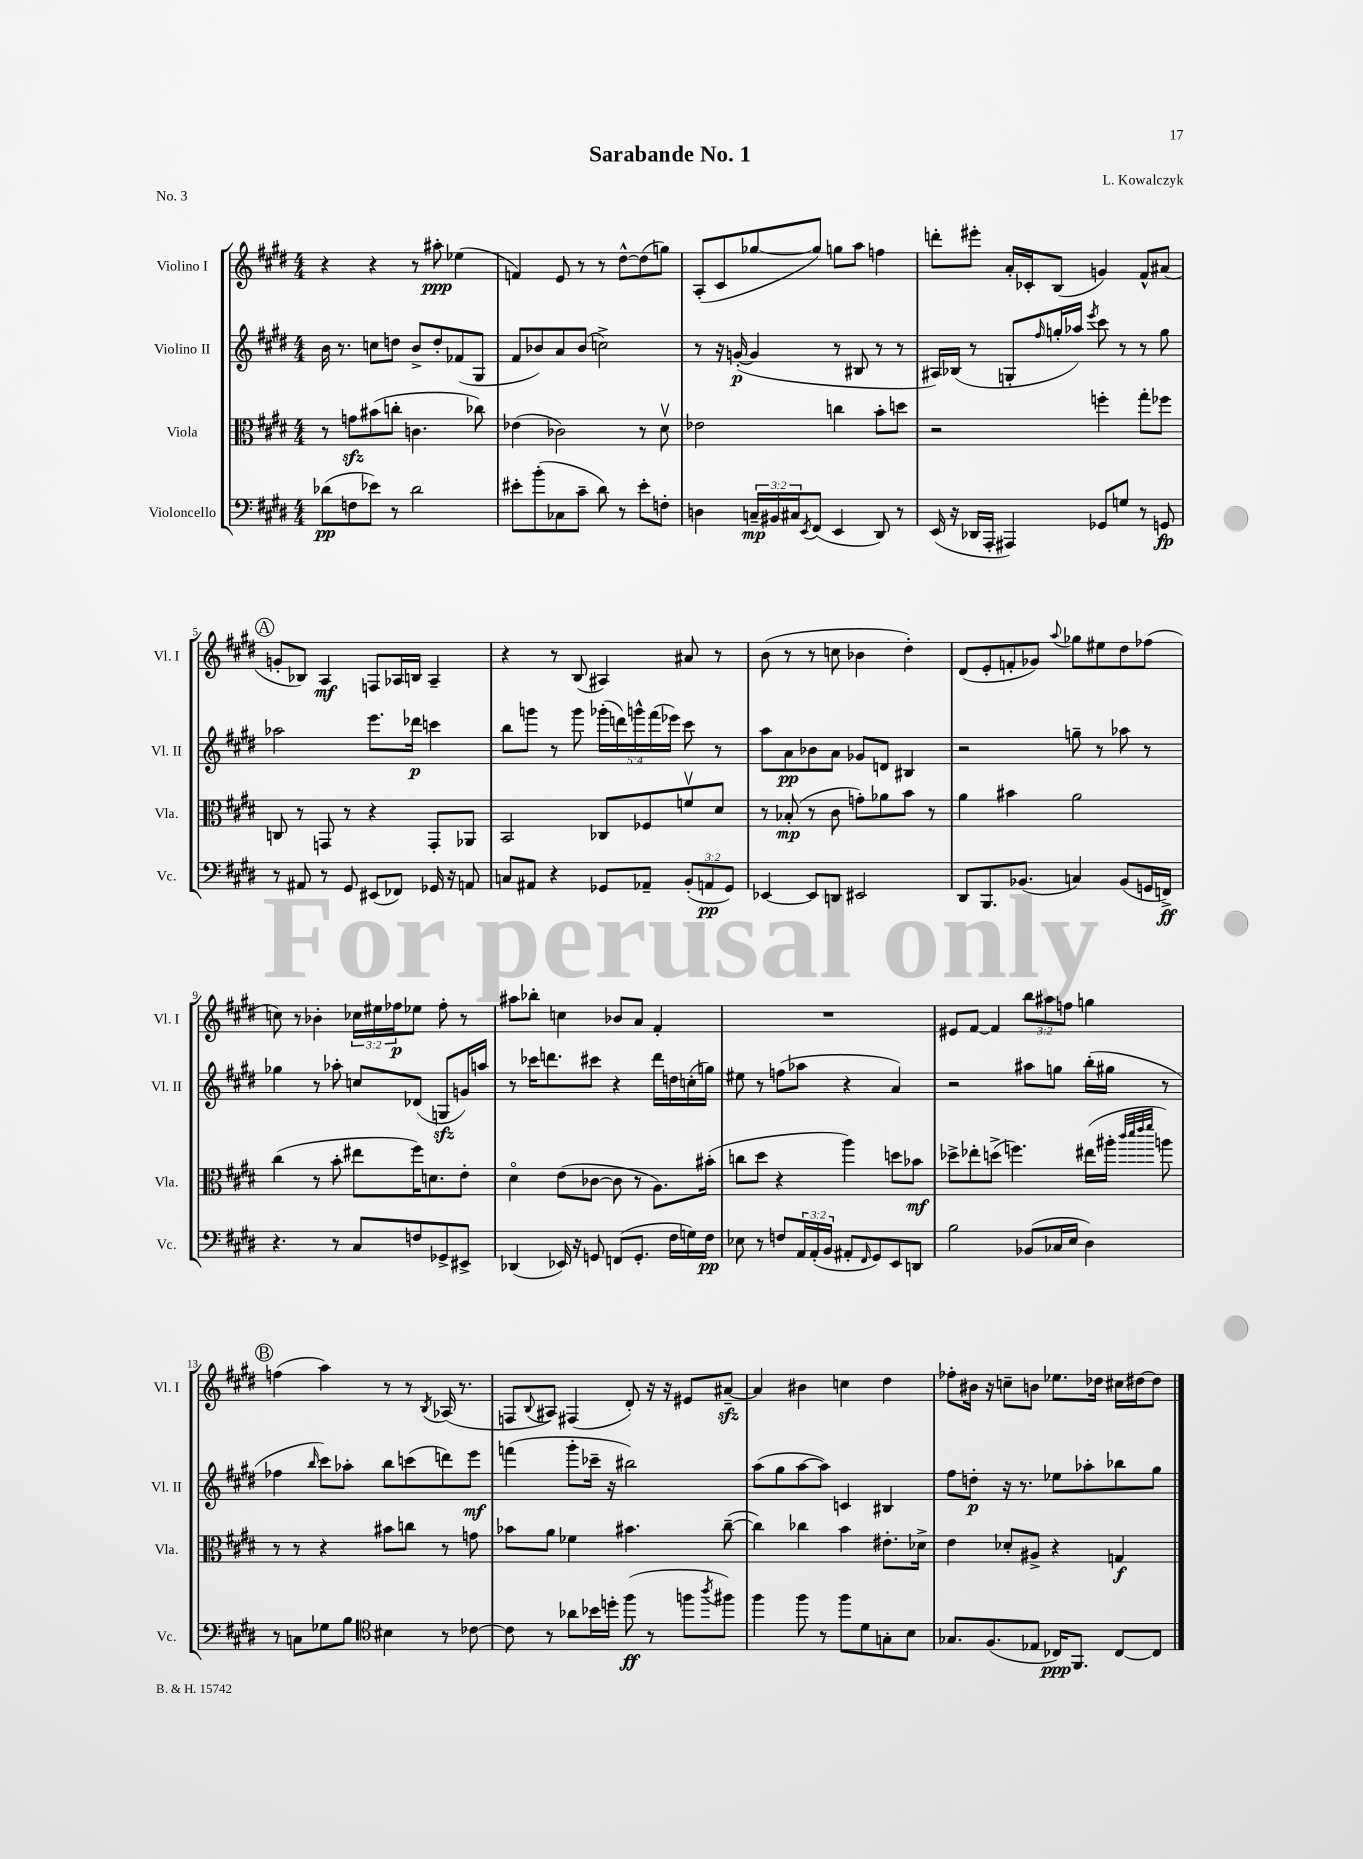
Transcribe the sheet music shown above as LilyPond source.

\header { title = "Sarabande No. 1" composer = "L. Kowalczyk" piece = "No. 3" }
<<
\new StaffGroup <<
\new Staff = "s0" \with { instrumentName = "Violino I" shortInstrumentName = "Vl. I" } {
    \clef treble \key e \major \numericTimeSignature \time 4/4 \override Staff.TupletNumber.text = #tuplet-number::calc-fraction-text
    r4 r4 r8 ais''8-.\ppp ees''4( |
    f'4) e'8 r8 r8 dis''8~-^ dis''8( g''8) |
    a8-.( cis'8 ges''8~ ges''8) g''8 a''8 f''4 |
    d'''8-. eis'''8-. a'16-. ces'16-. b8( g'4) fis'8-^ ais'8( |
    \mark \markup { \circle "A" } g'8-. bes8) a4\mf f8 aes16 b16 aes4-- |
    r4 r8 b8( ais4) ais'8 r8 |
    b'8( r8 r8 c''8 bes'4 dis''4-.) |
    dis'8( e'8-. f'8-. ges'8) \appoggiatura { a''8 } ges''8 eis''8 dis''8 fes''8( |
    c''8) r8 bes'4-. \tuplet 3/2 { ces''16 eis''16 fes''16\p } ees''8 fes''8-. r8 |
    ais''8 bes''8-. c''4 bes'8 a'8 fis'4-. |
    R1 |
    eis'8 fis'8~ fis'4 \tuplet 3/2 { b''8 ais''8 f''8 } g''4 |
    \mark \markup { \circle "B" } f''4( a''4) r8 r8 \acciaccatura { b8 } aes16( r8. |
    f8 \appoggiatura { b8 } ais8) fis4( dis'8-.) r16 r16 eis'8 ais'8~--\sfz |
    ais'4 bis'4 c''4 dis''4 |
    fes''8-. bis'16 r16 c''8-- b'8 ees''8. des''16 cis''16 dis''16~ dis''8 \bar "|." |
}
\new Staff = "s1" \with { instrumentName = "Violino II" shortInstrumentName = "Vl. II" } {
    \clef treble \key e \major \numericTimeSignature \time 4/4 \override Staff.TupletNumber.text = #tuplet-number::calc-fraction-text
    b'16 r8. c''8 d''8 b'8-> d''8-. fes'8( gis8 |
    fis'8 bes'8) a'8 bes'8( c''2->) |
    r8 r16 g'16~-.\p( g'4 r8 bis8 r8 r8 |
    ais16) bes16( r8 g8-. \grace { fis''16 } g''16-. aes''16) \acciaccatura { e'''8 } cis'''8 r8 r8 g''8 |
    \mark \markup { \circle "A" } aes''2 e'''8. des'''16\p c'''4 |
    b''8 g'''8 r8 g'''8 \tuplet 5/4 { ges'''16-.( d'''16) g'''16-^ fis'''16( ees'''16) } cis'''8 r8 |
    a''8 a'8\pp bes'8 a'8 ges'8 d'8 bis4 |
    r2 g''8-- r8 aes''8 r8 |
    ges''4 r8 aes''8-. c''8 des'8( g8\sfz g'16) a''16 |
    r8 ces'''16 d'''8. cis'''8 r4 d'''16 d''16 c''16-.( g''16) |
    eis''8 r8 f''8( aes''8 r4 a'4) |
    r2 ais''8 g''8 b''16-.( gis''16 r8 |
    \mark \markup { \circle "B" } fes''4 \grace { b''16 } cis'''8) aes''8-. b''8 c'''8( d'''8) e'''8\mf |
    f'''4( gis'''8-. ces'''16-- r16 bis''2) |
    a''8( gis''8 a''8~ a''8) c'4 bis4 |
    fis''8 d''8-.\p r16 r8. ees''8 aes''8-. bes''8 gis''8 \bar "|." |
}
\new Staff = "s2" \with { instrumentName = "Viola" shortInstrumentName = "Vla." } {
    \clef alto \key e \major \numericTimeSignature \time 4/4
    r8 g'8\sfz bis'8( c''8-. c'4. ces''8) |
    ees'4( ces'2) r8 dis'8\upbow |
    ees'2 c''4 b'8-. d''8 |
    r2 f''4-. gis''8-. fes''8 |
    \mark \markup { \circle "A" } c8 r8 g,8 r8 r4 g,8-. aes,8 |
    b,2 ces8 fes8 f'8\upbow dis'8 |
    r8 bes8-.\mp( r8 cis'8 g'8-.) aes'8 b'8 r8 |
    a'4 bis'4 a'2 |
    cis''4( r8 b'8-. eis''8 fis''16) d'8. e'8-. |
    dis'4\flageolet e'8( ces'8~ ces'8 r8 a8.) bis'16-.( |
    c''8 dis''8 r4 a''4) d''8 bes'8\mf |
    des''8-> ees''8-. d''8->( f''4.) eis''16( ais''16-. \grace { cis'''32 dis'''32 e'''32 fis'''32 } a''8) |
    \mark \markup { \circle "B" } r8 r8 r4 bis'8 c''8 r8 g'8 |
    bes'8 a'8 fes'4 bis'4. cis''8~--( |
    cis''4) ces''4 b'4 eis'8.-. des'16-> |
    e'4 des'8-. ais8-> r4 g4\f \bar "|." |
}
\new Staff = "s3" \with { instrumentName = "Violoncello" shortInstrumentName = "Vc." } {
    \clef bass \key e \major \numericTimeSignature \time 4/4 \override Staff.TupletNumber.text = #tuplet-number::calc-fraction-text
    des'8\pp( f8 ees'8) r8 des'2 |
    eis'8-. b'8-.( ces8 cis'8-- dis'8) r8 eis'8-. f8-. |
    d4 \tuplet 3/2 { c16--\mp bis,16 cis16 } \acciaccatura { e,8 } fis,8( e,4 dis,8) r8 |
    e,16( r16 des,16 a,,16-. ais,,4) ges,8 g8 r8 g,8\fp |
    \mark \markup { \circle "A" } r8 ais,8 r8 gis,8 eis,8( fes,8) ges,16 r16 a,8 |
    c8 ais,8 r4 ges,8 aes,8-- \tuplet 3/2 { b,8-.( a,8\pp ges,8) } |
    ees,4~ ees,8 d,8 eis,2 |
    dis,8 b,,8. bes,8.( c4) bes,8( g,16 f,16->\ff) |
    r4. r8 cis8 f8 ges,8-> eis,8-> |
    des,4( ees,16) r16 g,8 f,8( g,8.-. fis16 g16) fis16\pp |
    ees8 r8 f8 \tuplet 3/2 { a,16 a,16-.( b,16 } ais,8-. \grace { fis,16 } gis,8) e,8 d,8 |
    b2 bes,8( ces16 e16 dis4) |
    \mark \markup { \circle "B" } r8 c8 ges8 b8 \clef tenor bis4 r8 ces'8~ |
    ces'8 r8 aes'8 bes'16 d''16-. fis''8\ff( r8 f''8 \acciaccatura { a''8 } fis''8) |
    fis''4 fis''8 r8 fis''8 dis'8 g8-. b8 |
    ges8. fis8.( ees8 ces16\ppp) fis,8. ces8~ ces8 \bar "|." |
}
>>
>>
